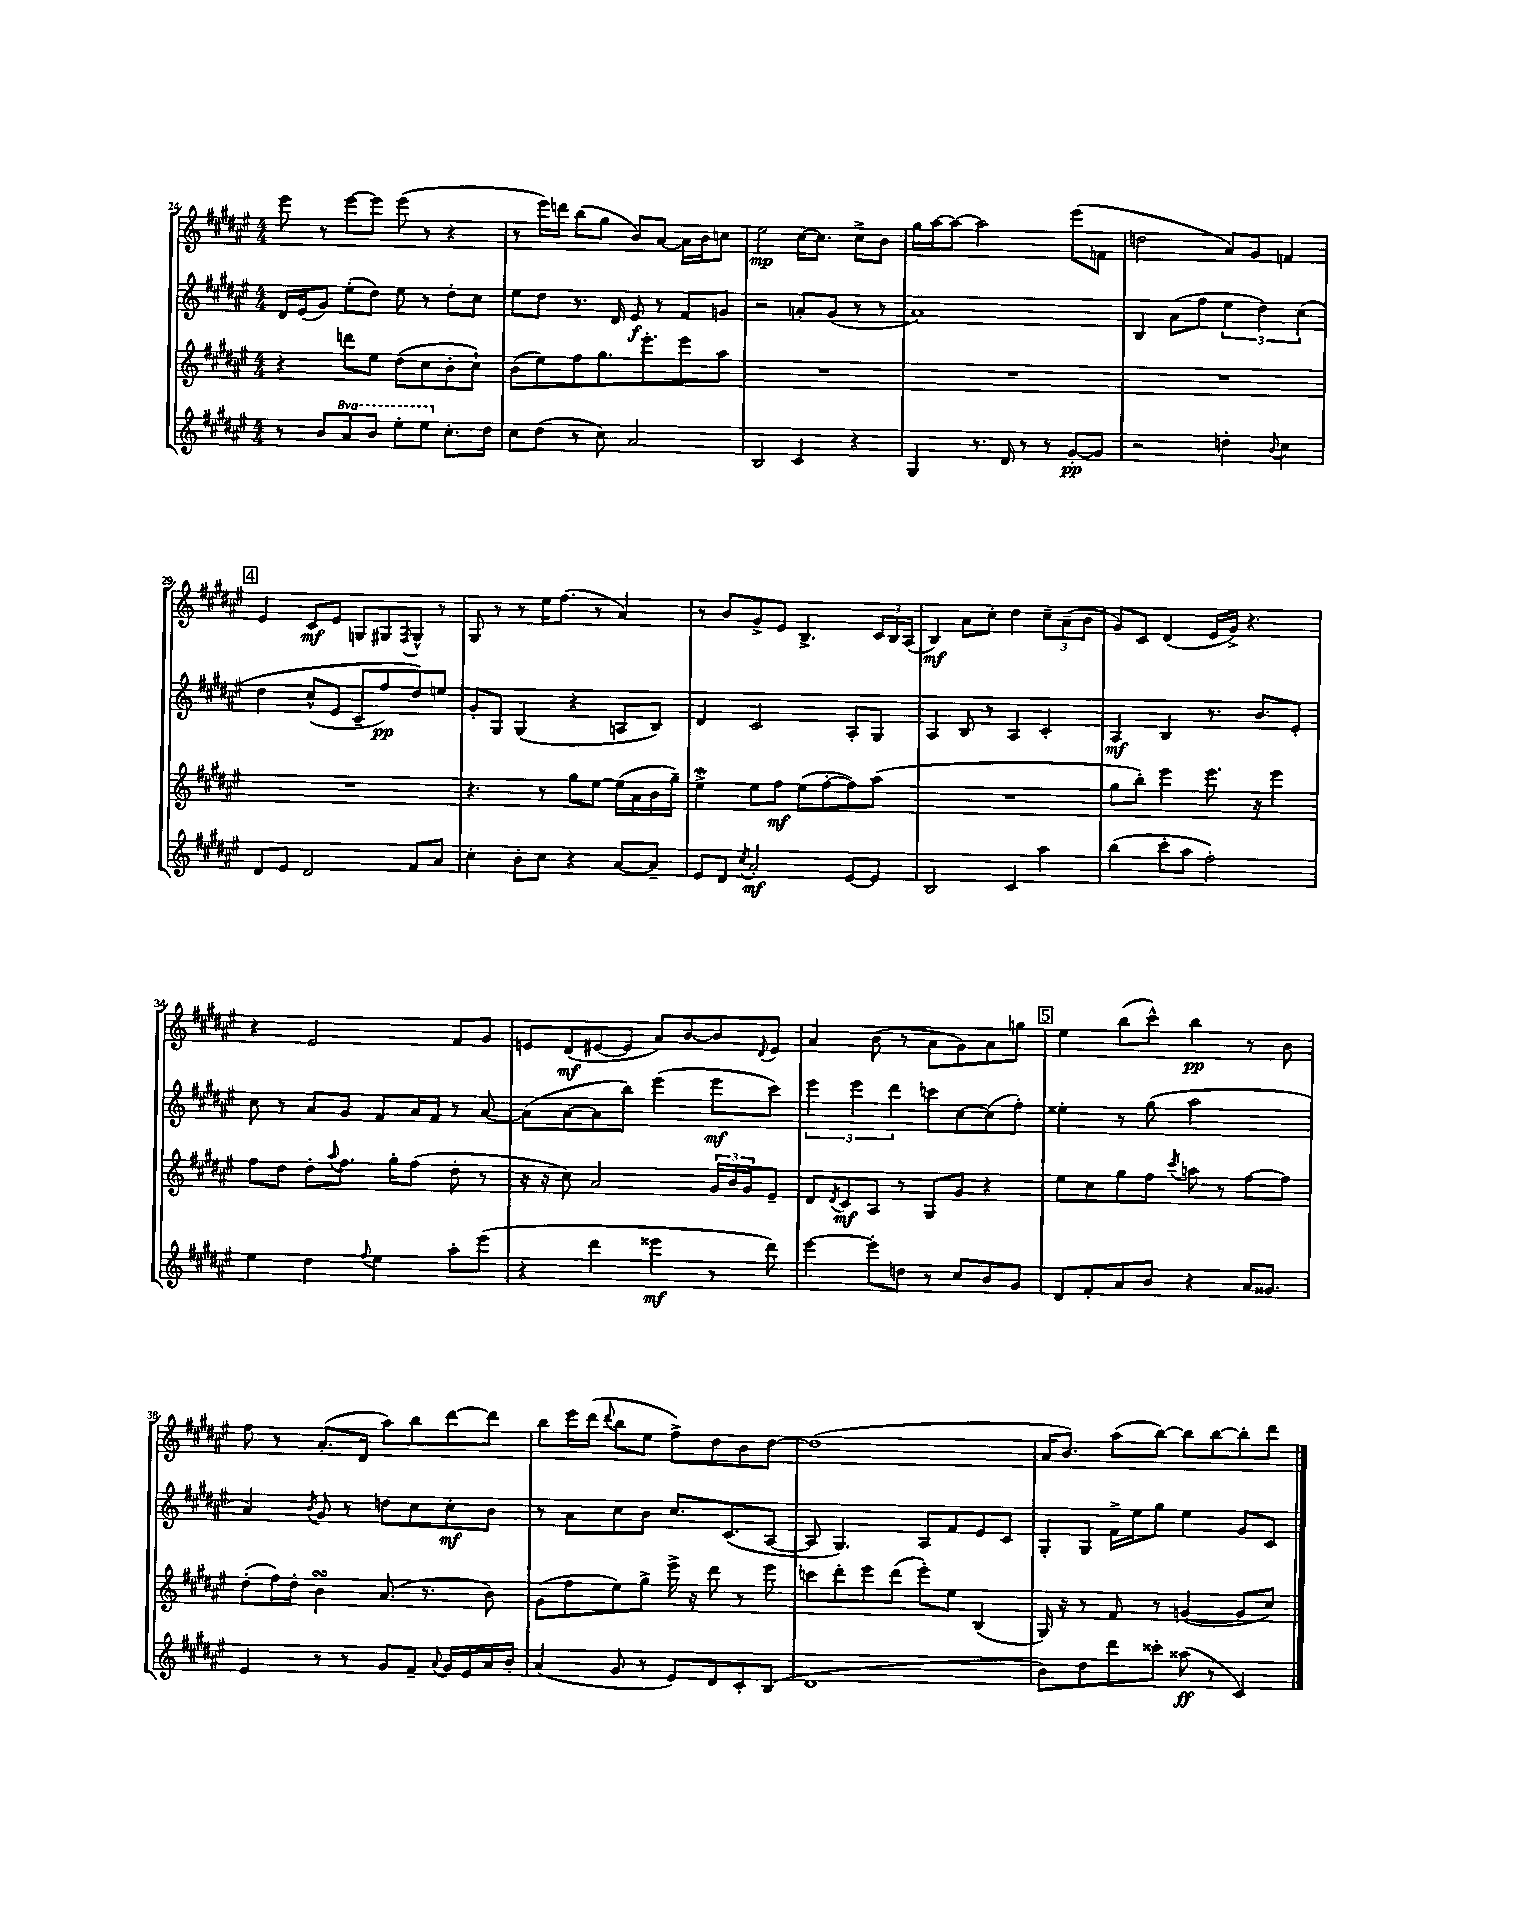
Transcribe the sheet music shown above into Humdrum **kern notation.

**kern	**dynam	**kern	**dynam	**kern	**dynam	**kern	**dynam
*part4	*part4	*part3	*part3	*part2	*part2	*part1	*part1
*staff4	*staff4	*staff3	*staff3	*staff2	*staff2	*staff1	*staff1
*clefG2	*	*clefG2	*	*clefG2	*	*clefG2	*
*k[f#c#g#d#a#e#]	*	*k[f#c#g#d#a#e#]	*	*k[f#c#g#d#a#e#]	*	*k[f#c#g#d#a#e#]	*
*M4/4	*	*M4/4	*	*M4/4	*	*M4/4	*
=24	=24	=24	=24	=24	=24	=24	=24
8r	.	4r	.	16d#/LL	.	8eee#\	.
.	.	.	.	(16e#/J	.	.	.
8b/L	.	.	.	8g#/J)	.	8r	.
*8va	*	*	*	*	*	*	*
8aa#/	.	8dddn\L	.	(8ee#'\L	.	[8eee#\L	.
8bb/J	.	8ee#\J	.	8dd#\J)	.	8eee#\J]	.
8eee#'\L	.	(8dd#\L	.	8ee#\	.	(8eee#\	.
8eee#\J	.	8cc#\	.	8r	.	8r	.
*X8va	*	*	*	*	*	*	*
8.cc#'\L	.	8b'\	.	8dd#'\L	.	4r	.
.	.	8cc#`\J)	.	8cc#\J	.	.	.
16dd#\Jk	.	.	.	.	.	.	.
=25	=25	=25	=25	=25	=25	=25	=25
8cc#\L	.	(8b\L	.	8ee#\L	.	8r	.
(8dd#\J	.	8ee#\)	.	8dd#\J	.	16eee#\LL)	.
.	.	.	.	.	.	16dddn\JJ	.
8r	.	8ff#\	.	8.r	.	(8bb\L	.
8cc#\)	.	8.gg#\	.	.	.	8gg#\J	.
.	.	.	.	16d#/	.	.	.
2a#/	.	.	.	8e#/	f	8b/L)	.
.	.	8.eee#'\	.	.	.	.	.
.	.	.	.	8r	.	[8a#/J	.
.	.	8eee#\	.	8f#/L	.	16a#\LL]	.
.	.	.	.	.	.	16b\J	.
.	.	8aa#\J	.	8gn/J	.	8ccn\J	.
=26	=26	=26	=26	=26	=26	=26	=26
2B/	.	1r	.	2r	.	2ee#\	mp
4c#/	.	.	.	8an'/L	.	[16cc#\KL	.
.	.	.	.	.	.	8.cc#\J]	.
.	.	.	.	(8g#/J	.	.	.
4r	.	.	.	8r	.	8cc#^\L	.
.	.	.	.	8r	.	8b\J	.
=27	=27	=27	=27	=27	=27	=27	=27
4G#/	.	1r	.	1a#)	.	16gg#\LL	.
.	.	.	.	.	.	[16aa#\J	.
.	.	.	.	.	.	8aa#\J_	.
8.r	.	.	.	.	.	2aa#\]	.
16d#/	.	.	.	.	.	.	.
8r	.	.	.	.	.	.	.
8r	.	.	.	.	.	.	.
[8g#'/L	pp	.	.	.	.	(8eee#\L	.
8g#/J]	.	.	.	.	.	8fn\J	.
=28	=28	=28	=28	=28	=28	=28	=28
2r	.	1r	.	4B/	.	2ddn\	.
.	.	.	.	(8a#\L	.	.	.
.	.	.	.	8ff#\J	.	.	.
4ddn'\	.	.	.	6ee#\	.	8a#/L)	.
.	.	.	.	.	.	8g#/J	.
.	.	.	.	6dd#\)	.	.	.
8qqb/	.	.	.	.	.	.	.
4cc#\	.	.	.	.	.	4fn/	.
.	.	.	.	(6cc#\	.	.	.
!!LO:LB:g=z
!!LO:REH:place=s1:t=4
=29	=29	=29	=29	=29	=29	=29	=29
8d#/L	.	1r	.	4dd#\	.	4e#/	.
8e#/J	.	.	.	.	.	.	.
2d#/	.	.	.	(8cc#^^/L	.	8c#/L	mf
.	.	.	.	8e#/J	.	8e#/J	.
.	.	.	.	8c#~/L	.	8Gn/L	.
.	.	.	.	8ff#/)	pp	8G#X/	.
.	.	.	.	.	.	8qF#/	.
8f#/L	.	.	.	8dd#/)	.	8G#^^/J	.
8a#/J	.	.	.	8een/J	.	8r	.
=30	=30	=30	=30	=30	=30	=30	=30
4cc#'\	.	4.r	.	8g#'/L	.	8G#/	.
.	.	.	.	8G#/J	.	8r	.
8b'\L	.	.	.	(4G#/	.	8r	.
8cc#\J	.	8r	.	.	.	16ee#\KL	.
.	.	.	.	.	.	(8.ff#\J	.
4r	.	8gg#\L	.	4r	.	.	.
.	.	[8ee#\J	.	.	.	8r	.
[8a#/L	.	(16ee#\LL]	.	8An/L	.	4a#/)	.
.	.	16a#\	.	.	.	.	.
8a#~/J]	.	16b\	.	8B/J)	.	.	.
.	.	16gg#~\JJ)	.	.	.	.	.
=31	=31	=31	=31	=31	=31	=31	=31
8e#/L	.	4ee#W^\	.	4d#/	.	8r	.
8d#/J	.	.	.	.	.	8b/L	.
8qcc#/	.	.	.	.	.	.	.
2a#'/	mf	8ee#\L	.	2c#/	.	8g#^/	.
.	.	8ff#\J	mf	.	.	8e#/J	.
.	.	(8ee#\L	.	.	.	4.B^/	.
.	.	[8ff#'\	.	.	.	.	.
[8e#/L	.	8ff#\])	.	8A#'/L	.	.	.
8e#/J]	.	(8aa#\J	.	8G#/J	.	24c#/LL	.
.	.	.	.	.	.	24B/	.
.	.	.	.	.	.	(24A#/JJ	.
=32	=32	=32	=32	=32	=32	=32	=32
2B/	.	1r	.	4A#/	.	4B/)	mf
.	.	.	.	8B/	.	8a#\L	.
.	.	.	.	8r	.	8cc#'\J	.
4c#/	.	.	.	4A#/	.	4dd#\	.
4aa#\	.	.	.	4c#'/	.	12cc#~\L	.
.	.	.	.	.	.	(12a#~\	.
.	.	.	.	.	.	12b\J	.
=33	=33	=33	=33	=33	=33	=33	=33
(4bb\	.	8gg#\L	.	4A#/	mf	8g#/L)	.
.	.	8bb'\J)	.	.	.	8c#/J	.
8ccc#'\L	.	4eee#\	.	4B/	.	(4d#/	.
8aa#\J	.	.	.	.	.	.	.
2ff#'\)	.	8.eee#\	.	8.r	.	16e#/LL	.
.	.	.	.	.	.	16g#^/JJ)	.
.	.	.	.	.	.	4.r	.
.	.	16r	.	8.b/L	.	.	.
.	.	4eee#\	.	.	.	.	.
.	.	.	.	8e#'/J	.	.	.
!!LO:LB:g=z
=34	=34	=34	=34	=34	=34	=34	=34
4ee#\	.	8ff#\L	.	8cc#\	.	4r	.
.	.	8dd#\J	.	8r	.	.	.
4dd#\	.	8dd#'\L	.	8a#/L	.	2e#/	.
.	.	8qqaa#/	.	.	.	.	.
.	.	8.ff#\J	.	8g#/J	.	.	.
8qqff#/	.	.	.	.	.	.	.
4ee#\	.	.	.	8f#/L	.	.	.
.	.	16gg#'\KL	.	.	.	.	.
.	.	(8ff#\J	.	16a#/L	.	.	.
.	.	.	.	16f#/JJ	.	.	.
8aa#'\L	.	8dd#'\	.	8r	.	8f#/L	.
(8eee#\J	.	8r	.	[8a#/	.	8g#/J	.
=35	=35	=35	=35	=35	=35	=35	=35
4r	.	16r	.	(8a#\L]	.	8en/L	.
.	.	16r	.	.	.	.	.
.	.	8cc#\)	.	[8a#\	.	(8d#/	mf
4ddd#\	.	2a#/	.	8a#\]	.	[8e#X/	.
.	.	.	.	8bb\J)	.	8e#/J]	.
4eee##X\	mf	.	.	(4eee#\	.	8a#/L)	.
.	.	.	.	.	.	[8b/	.
8r	.	24g#/LL	.	8eee#\L	mf	8b/]	.
.	.	24b/	.	.	.	.	.
.	.	24g#/J	.	.	.	.	.
.	.	.	.	.	.	8qqd#/	.
8ddd#\)	.	8e#~/J	.	8ccc#\J)	.	8e#/J	.
=36	=36	=36	=36	=36	=36	=36	=36
[4eee#\	.	8d#/L	.	6eee#\	.	4a#/	.
.	.	8qd#/	.	.	.	.	.
.	.	8c#/	mf	.	.	.	.
.	.	.	.	6eee#\	.	.	.
8eee#'\L]	.	8A#/J	.	.	.	(8b\	.
.	.	.	.	6ddd#\	.	.	.
8ddn\J	.	8r	.	.	.	8r	.
8r	.	8G#/L	.	8cccn\L	.	8a#\L	.
8cc#/L	.	8g#/J	.	[8cc#\	.	8g#\)	.
8b/	.	4r	.	(8cc#\]	.	8a#\	.
8g#/J	.	.	.	8ff#'\J)	.	8ggn\J	.
!!LO:REH:place=s1:t=5
=37	=37	=37	=37	=37	=37	=37	=37
8d#/L	.	8ee#\L	.	4ee##X'\	.	4ee#\	.
8f#'/	.	8cc#\	.	.	.	.	.
8a#/	.	8gg#\	.	8r	.	(8bb\L	.
8b/J	.	8ff#\J	.	(8gg#\	.	8ccc#^^\J)	.
.	.	8qccc#/	.	.	.	.	.
4r	.	8aan\	.	2aa#\	.	4bb\	pp
.	.	8r	.	.	.	.	.
16a#/KL	.	[8ff#\L	.	.	.	8r	.
8.g##X/J	.	.	.	.	.	.	.
.	.	8ff#\J]	.	.	.	8b\	.
!!LO:LB:g=z
=38	=38	=38	=38	=38	=38	=38	=38
4e#/	.	(8dd#'\L	.	4a#/)	.	8ff#\	.
.	.	16ff#\L)	.	.	.	8r	.
.	.	16dd#'\JJ	.	.	.	.	.
.	.	.	.	8qb/	.	.	.
8r	.	4bsSSs\	.	8g#/	.	(8.a#'/L	.
8r	.	.	.	8r	.	.	.
.	.	.	.	.	.	16d#/Jk	.
8g#/L	.	(8.a#/	.	8ddn\L	.	8aa#\L)	.
8f#~/J	.	.	.	8cc#\	.	8bb\	.
.	.	8.r	.	.	.	.	.
8qqa#/	.	.	.	.	.	.	.
16g#/LL	.	.	.	8cc#'\	mf	[8ddd#\	.
16e#/	.	.	.	.	.	.	.
16a#/	.	8b\)	.	8b\J	.	8ddd#\J]	.
16b'/JJ	.	.	.	.	.	.	.
=39	=39	=39	=39	=39	=39	=39	=39
(4a#/	.	(8g#\L	.	8r	.	8bb\L	.
.	.	8ff#\	.	8a#\L	.	16eee#\L	.
.	.	.	.	.	.	(16ddd#\JJ	.
.	.	.	.	.	.	8qqddd#/	.
8g#/	.	8ee#\)	.	8cc#\	.	8bb\L	.
8r	.	8gg#^\J	.	8b\J	.	8ee#\J	.
8e#/L)	.	16eee#^\	.	8.cc#/L	.	8ff#^\L)	.
.	.	16r	.	.	.	.	.
8d#/	.	8ddd#\	.	.	.	8dd#\	.
.	.	.	.	(8.c#/	.	.	.
8c#'/	.	8r	.	.	.	8b\	.
(8B/J	.	8eee#\	.	[8A#/J	.	[8dd#\J	.
=40	=40	=40	=40	=40	=40	=40	=40
1d#	.	8cccn\L	.	8A#/]	.	(1dd#]	.
.	.	8ddd#'\	.	4.G#/)	.	.	.
.	.	8eee#\	.	.	.	.	.
.	.	(8ddd#\J	.	.	.	.	.
.	.	8eee#'\L)	.	8A#/L	.	.	.
.	.	8ee#\J	.	8f#/	.	.	.
.	.	(4B/	.	8e#/	.	.	.
.	.	.	.	8c#/J	.	.	.
=41	=41	=41	=41	=41	=41	=41	=41
8b\L)	.	16G#/)	.	8G#'/L	.	16a#/KL	.
.	.	16r	.	.	.	8.b/J)	.
8dd#\	.	8r	.	8G#/J	.	.	.
8ddd#\	.	8f#/	.	16f#^\LL	.	(8aa#\L	.
.	.	.	.	16ee#\J	.	.	.
8ccc##X'\J	.	8r	.	8gg#\J	.	[8bb\J)	.
(8aa##X\	ff	([4gn/	.	4ee#\	.	8bb\L]	.
8r	.	.	.	.	.	[8bb\	.
4c#/)	.	8g/L]	.	8g#/L	.	8bb'\]	.
.	.	8cc#/J)	.	8c#/J	.	8ddd#\J	.
==	==	==	==	==	==	==	==
*-	*-	*-	*-	*-	*-	*-	*-
